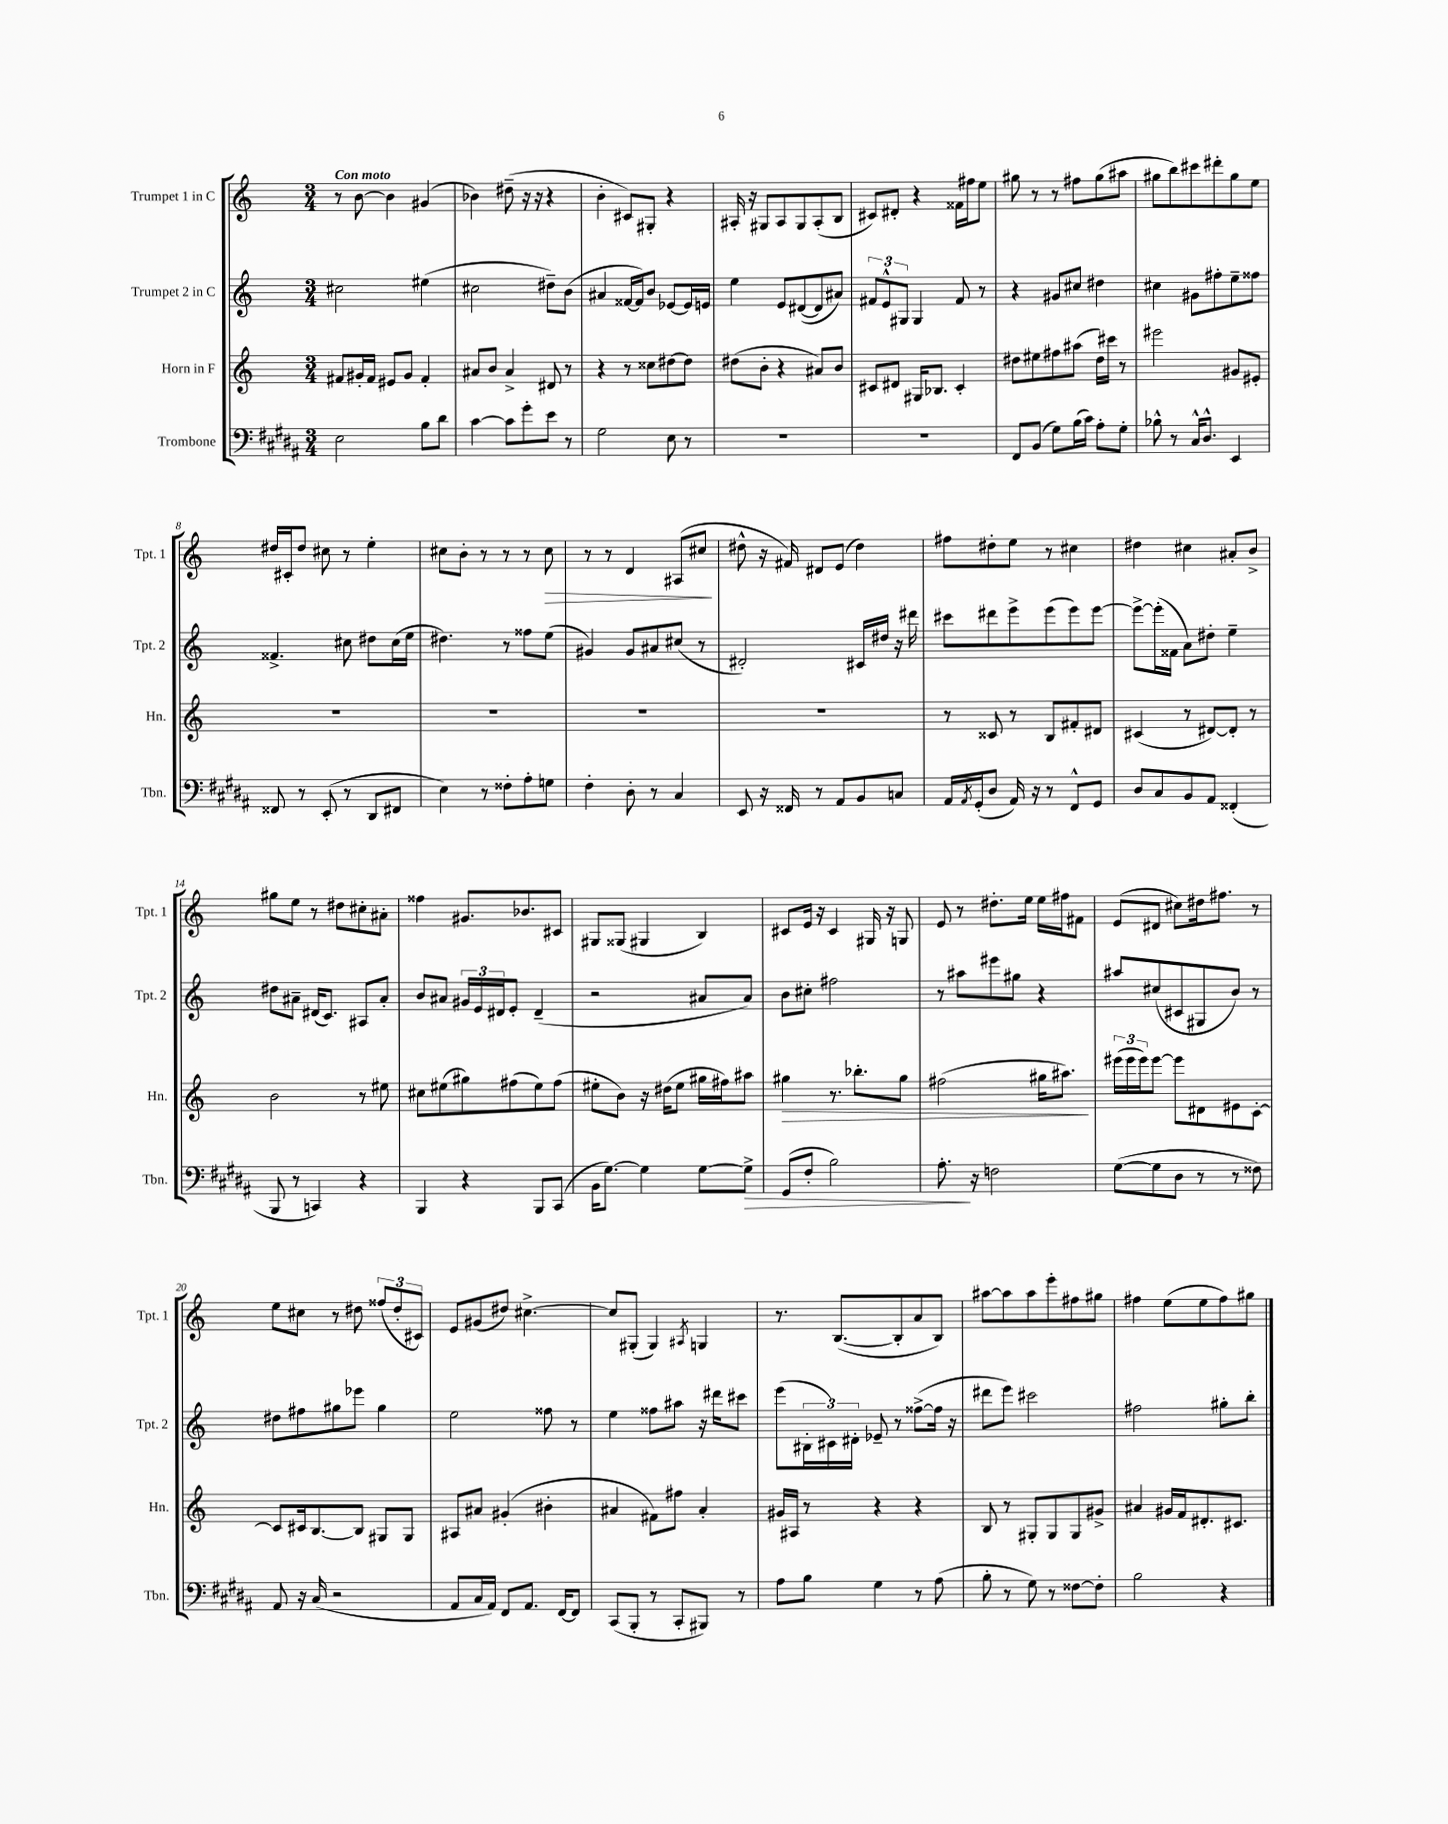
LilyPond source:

<<
\new StaffGroup <<
\new Staff = "s0" \with { instrumentName = "Trumpet 1 in C" shortInstrumentName = "Tpt. 1" } {
    \clef treble \key c \major \numericTimeSignature \time 3/4 \tempo "Con moto"
    r8 b'8~ b'4 gis'4( |
    bes'4) dis''8--( r16 r16 r4 |
    b'4-. cis'8) gis8-. r4 |
    ais16-. r16 gis8 ais8 gis8 ais8-.( b8 |
    cis'8) dis'8-. r4 fisis'16 fis''16 e''8 |
    gis''8 r8 r8 fis''8 gis''8( ais''8 |
    gis''8 b''8) cis'''8 dis'''8-. gis''8 e''8 |
    dis''16 cis'16-. dis''8 cis''8 r8 e''4-. |
    cis''8 b'8-. r8 r8 r8 cis''8\> |
    r8 r8 d'4 ais8( cis''8\! |
    dis''8-^ r16 fis'16) dis'8 e'8( dis''4) |
    fis''8 dis''8-. e''8 r8 cis''4 |
    dis''4 cis''4 ais'8-. b'8-> |
    gis''8 e''8 r8 dis''8 cis''8-. ais'8-. |
    fisis''4 gis'8. bes'8. cis'8 |
    gis8 gisis8( gis4 b4) |
    cis'8 e'16 r16 cis'4 gis16 r16 g8 |
    e'8 r8 dis''8.-. e''16 e''16 fis''16 fis'8 |
    e'8( dis'8 cis''8) dis''16 fis''8. r8 |
    e''8 cis''8 r8 dis''8 \tuplet 3/2 { fisis''8( dis''8-. cis'8) } |
    e'8 gis'8( dis''8) cis''4.~-> |
    cis''8 gis8-.( gis4) \acciaccatura { ais8 } g4 |
    r8. b8.~( b8-. a'8 b8) |
    ais''8~ ais''8 ais''8 e'''8-. fis''8 gis''8 |
    fis''4 e''8( e''8 fis''8) gis''8 \bar "|." |
}
\new Staff = "s1" \with { instrumentName = "Trumpet 2 in C" shortInstrumentName = "Tpt. 2" } {
    \clef treble \key c \major \numericTimeSignature \time 3/4
    cis''2 eis''4( |
    cis''2 dis''8--) b'8( |
    ais'4 fisis'16~ fisis'16) b'8 ees'8~ ees'16 e'16 |
    e''4 e'8 dis'8~( dis'8 ais'8) |
    \tuplet 3/2 { fis'8 e'8-^ gis8 } gis4 fis'8 r8 |
    r4 gis'8 cis''8 dis''4 |
    cis''4 gis'8 fis''8-. e''8-- fisis''8 |
    fisis'4.-> cis''8 dis''8 cis''16( e''16 |
    dis''4.) r8 fisis''8 e''8( |
    gis'4) gis'8 ais'8 cis''8( r8 |
    dis'2-.) cis'16 dis''16 r16 dis'''16 |
    cis'''8 dis'''8 e'''8-> e'''8( e'''8) e'''8~ |
    e'''8~-> e'''16-.( fisis'16 a'8) dis''8-. e''4-- |
    dis''8 ais'8-- dis'16( c'8.) ais8 ais'8-. |
    b'8 ais'8 \tuplet 3/2 { gis'16 e'16 dis'16 } e'8-. dis'4--( |
    r2 ais'8 ais'8) |
    b'8 cis''8-. fis''2 |
    r8 ais''8 eis'''8 gis''8 r4 |
    ais''8 cis''8( cis'8 gis8 b'8) r8 |
    dis''8 fis''8 gis''8 ees'''8 gis''4 |
    e''2 fisis''8 r8 |
    e''4 fisis''8 ais''8 r16 dis'''16 cis'''8 |
    e'''8( \tuplet 3/2 { bis16-. cis'16) dis'16-. } ees'8-- r8 fisis''8~->( fisis''16 r16 |
    dis'''8 e'''8) cis'''2 |
    fis''2 gis''8-. b''8-. \bar "|." |
}
\new Staff = "s2" \with { instrumentName = "Horn in F" shortInstrumentName = "Hn." } {
    \clef treble \key c \major \numericTimeSignature \time 3/4
    fis'8 gis'16-. fis'16 eis'8 gis'8 fis'4-. |
    ais'8 b'8 ais'4-> dis'8 r8 |
    r4 r8 cisis''8 dis''8~ dis''8 |
    dis''8( b'8-. r4 ais'8) b'8 |
    cis'8 dis'8 gis16 bes8. cis'4-. |
    dis''8 eis''8 fis''8 ais''8( dis''16) cis'''16 r8 |
    eis'''2 gis'8 eis'8-. |
    R2. |
    R2. |
    R2. |
    R2. |
    r8 cisis'8 r8 b8 fis'8-. dis'8 |
    cis'4( r8 dis'8~) dis'8-. r8 |
    b'2 r8 eis''8 |
    cis''8 eis''8( gis''8) fis''8( eis''8) fis''8( |
    eis''8-. b'8) r16 dis''16( eis''8 gis''16 fis''16) ais''8 |
    gis''4\> r8. bes''8.-. gis''8 |
    fis''2( gis''16 ais''8.\!) |
    \tuplet 3/2 { eis'''16( eis'''16 eis'''16) } eis'''8~ eis'''8 dis'8 eis'8 c'8~-. |
    c'8 cis'16 b8.~ b8 gis8 gis8 |
    ais8 ais'8 gis'4-.( bis'4-. |
    ais'4 fis'8) fis''8 ais'4-. |
    gis'16 ais16 r8 r4 r4 |
    b8 r8 gis8-. gis8 gis8 gis'8-> |
    ais'4 gis'16 f'16 dis'8.-. cis'8. \bar "|." |
}
\new Staff = "s3" \with { instrumentName = "Trombone" shortInstrumentName = "Tbn." } {
    \clef bass \key b \major \numericTimeSignature \time 3/4
    e2 b8 dis'8 |
    cis'4~ cis'8 gis'8-. e'8 r8 |
    gis2 e8 r8 |
    R2. |
    R2. |
    fis,8 b,8( gis8) b16( cis'16) ais8-. gis8-. |
    bes8-^ r8 cis16-^ dis8.-^ e,4 |
    fisis,8 r8 e,8-.( r8 dis,8 fis,8 |
    e4) r8 fisis8-. ais8-. g8 |
    fis4-. dis8-. r8 cis4 |
    e,8 r16 fisis,16 r8 ais,8 b,8 c8 |
    ais,16 \acciaccatura { ais,8 } gis,16-.( dis8 ais,16) r16 r8 fis,8-^ gis,8 |
    dis8 cis8 b,8 ais,8 fisis,4-.( |
    b,,8 r8 c,4) r4 |
    b,,4 r4 b,,8 cis,8( |
    b,16 gis8.~) gis4 gis8~ gis8->\> |
    gis,8( fis8-. b2) |
    ais8.-.\! r16 f2 |
    gis8~( gis8 dis8 r8 r8 fisis8) |
    ais,8 r16 cis16( r2 |
    ais,8 cis16 ais,16) fis,8 ais,8. fis,16~ fis,8 |
    cis,8( b,,8-. r8 cis,8-. bis,,8) r8 |
    ais8 b8 gis4 r8 ais8( |
    b8-. r8 gis8) r8 fisis8~ fisis8-. |
    b2 r4 \bar "|." |
}
>>
>>
